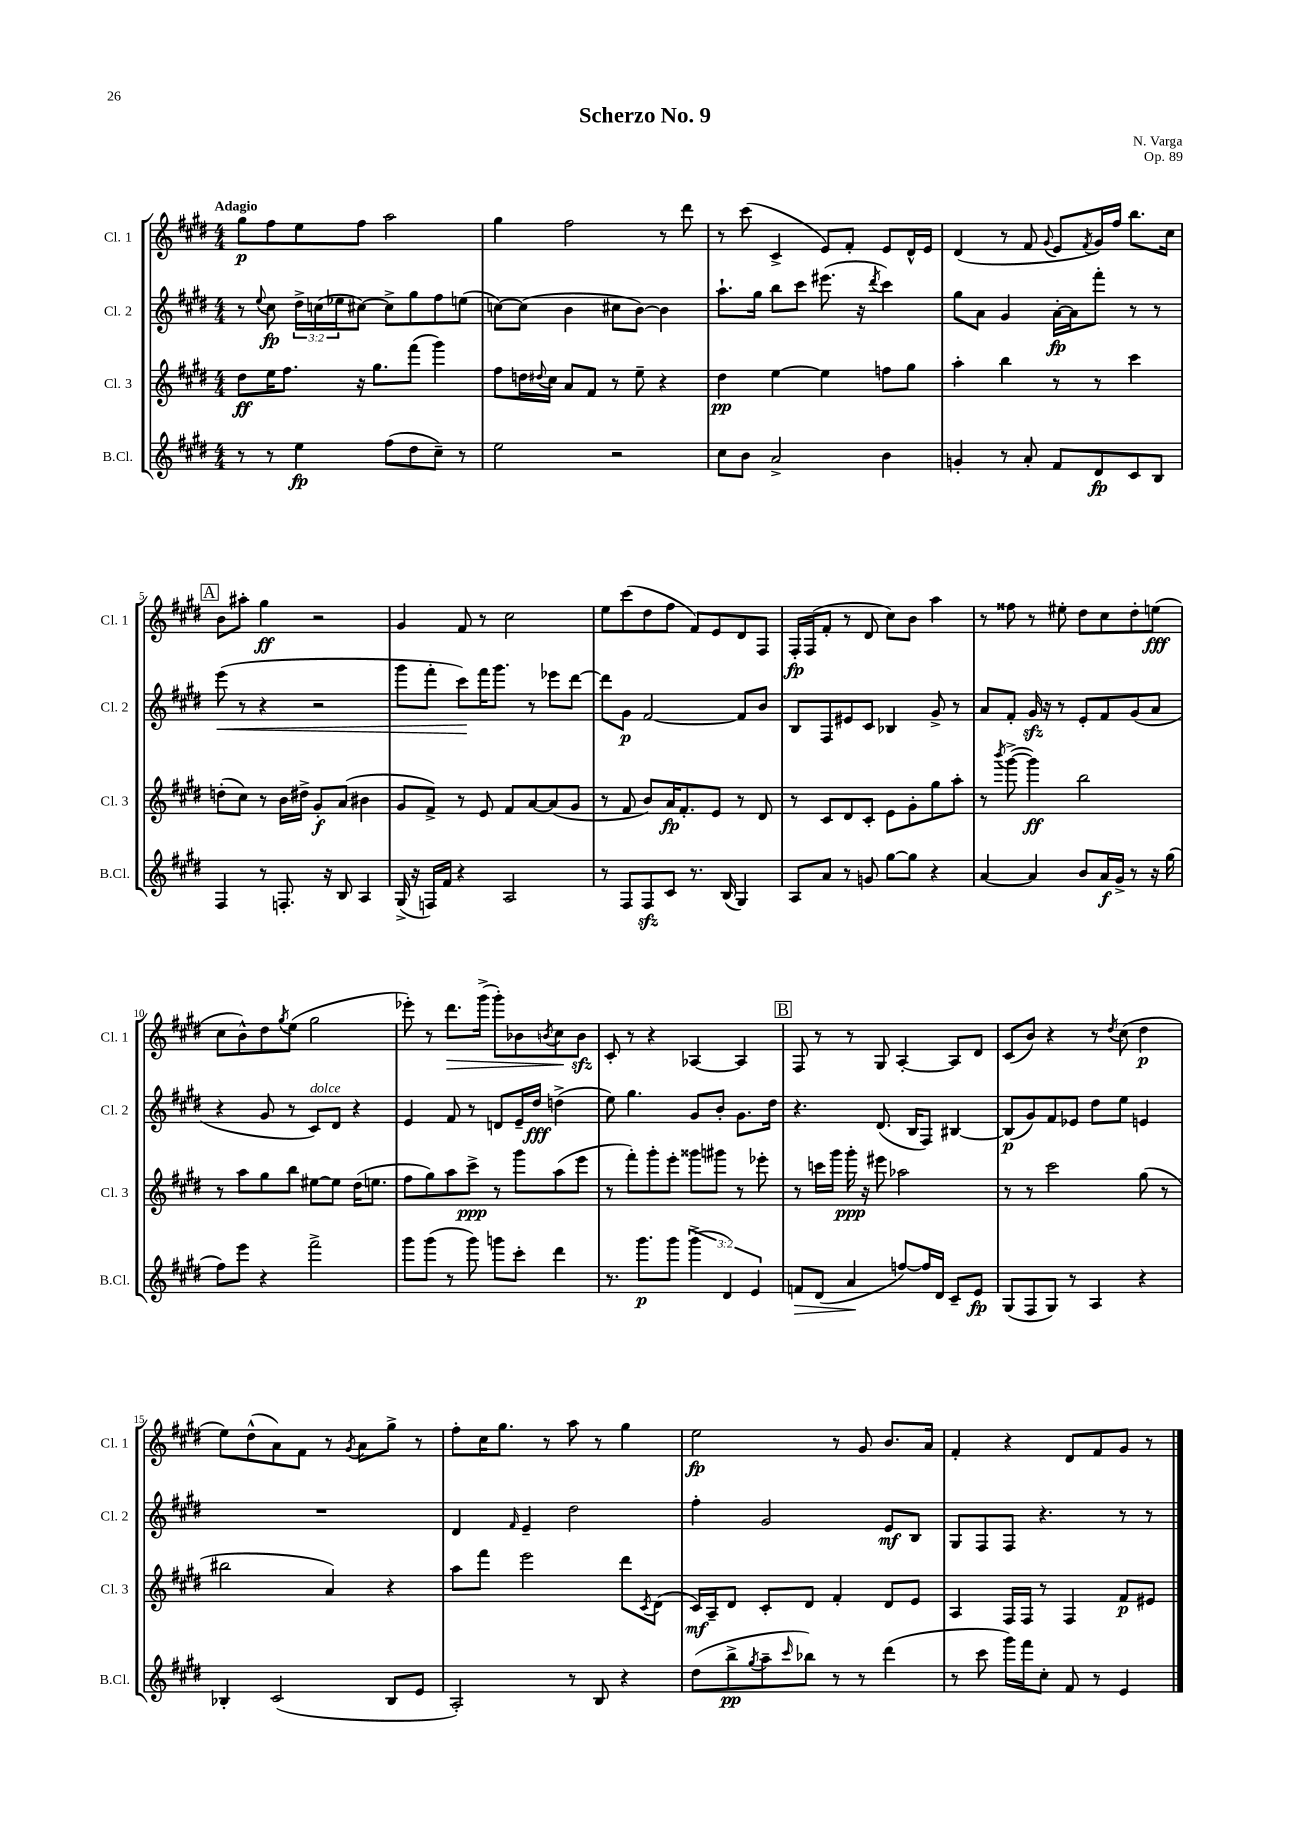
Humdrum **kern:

**kern	**kern	**kern	**kern
*staff4	*staff3	*staff2	*staff1
*clefG2	*clefG2	*clefG2	*clefG2
*k[f#c#g#d#]	*k[f#c#g#d#]	*k[f#c#g#d#]	*k[f#c#g#d#]
*M4/4	*M4/4	*M4/4	*M4/4
8r	8dd#	8r	8gg#
.	.	8qqee	.
8r	16ee	8cc#	8ff#
.	8.ff#	.	.
4ee	.	24dd#^	8ee
.	.	(24cc	.
.	.	24ee-	.
.	16r	[8cc#)	8ff#
.	8.gg#	.	.
(8ff#	.	8cc#^]	2aa
8dd#	(8fff#	8gg#	.
8cc#~)	4ggg#)	8ff#	.
8r	.	(8ee	.
=	=	=	=
2ee	8ff#	[8cc)	4gg#
.	16dd	(8cc]	.
.	8qqdd#	.	.
.	16cc#	.	.
.	8a	4b	2ff#
.	8f#	.	.
2r	8r	8cc#	.
.	8ee~	[8b)	.
.	4r	4b]	8r
.	.	.	8ddd#
=	=	=	=
8cc#	4dd#	8.aa`	8r
8b	.	.	(8ccc#
.	.	16gg#	.
2a^	[4ee	8bb	4c#^
.	.	8ccc#	.
.	4ee]	(8.eee#	8e)
.	.	.	8f#'
.	.	16r	.
.	.	8qddd#	.
4b	8ff	4ccc#)	8e
.	8gg#	.	16d#^^
.	.	.	16e
=	=	=	=
4g'	4aa'	8gg#	(4d#
.	.	8a	.
8r	4bb	4g#	8r
8a'	.	.	8f#
.	.	.	8qqg#
8f#	8r	[16a'	8e
.	.	16a]	.
.	.	.	8qf#
8d#	8r	8fff#'	16g#)
.	.	.	16ff#
8c#	4ccc#	8r	8.bb
8B	.	8r	.
.	.	.	16cc#
=	=	=	=
4F#	(8dd'	(8eee	8b
.	8cc#)	8r	8aa#'
8r	8r	4r	4gg#
8.F'	16b	.	.
.	16dd#^	.	.
.	8g#'	2r	2r
16r	.	.	.
8B	(8a	.	.
4A	4b#	.	.
=	=	=	=
(16G#^	8g#	8ggg#	4g#
16r	.	.	.
16F)	8f#^)	8fff#'	.
16f#	.	.	.
4r	8r	8ccc#)	8f#
.	8e	16fff#	8r
.	.	8.ggg#	.
2A	8f#	.	2cc#
.	[8a	8r	.
.	(8a]	8eee-	.
.	8g#	[8ddd#	.
=	=	=	=
8r	8r	8ddd#]	8ee
8F#	8f#	8g#	(8ccc#
8F#	8b)	[2f#	8dd#
8c#	16a	.	8ff#
.	8.f#'	.	.
8.r	.	.	8f#)
.	8e	.	8e
(16B	.	.	.
4G#)	8r	8f#]	8d#
.	8d#	8b	8F#
=	=	=	=
8A	8r	8B	16F#'
.	.	.	(16F#
8a	8c#	8F#	8f#'
8r	8d#	8e#	8r
8g	8c#'	8c#	8d#
[8gg#	8e	4B-	8cc#)
8gg#]	8g#'	.	8b
4r	8gg#	8g#^	4aa
.	8aa'	8r	.
=	=	=	=
[4a	8r	8a	8r
.	8qbbb	.	.
.	([8ggg#^	8f#'	8ff##
4a]	4ggg#])	16g#	8r
.	.	16r	.
.	.	8r	8ee#'
8b	2bb	8e'	8dd#
16a	.	8f#	8cc#
16g#^	.	.	.
8r	.	(8g#	8dd#'
16r	.	8a	(8ee
(16gg#	.	.	.
=	=	=	=
8ff#)	8r	4r	8cc#
8eee	8aa	.	8b^^)
4r	8gg#	8g#	8dd#
.	.	.	8qgg#
.	8bb	8r	(8ee
2fff#^	[8ee#	8c#)	2gg#
.	8ee#]	8d#	.
.	(16dd#	4r	.
.	8.ee	.	.
=	=	=	=
8ggg#	8ff#	4e	8eee-')
(8ggg#	8gg#)	.	8r
8r	8aa	8f#	8.ddd#
8ggg#)	8ccc#^	8r	.
.	.	.	(16ggg#^
8ggg	8r	8d	8ggg#')
8ccc#'	8ggg#	16e~	8b-
.	.	16dd#	.
.	.	.	8qb
4ddd#	(8aa	(4dd^	8cc#
.	8eee	.	8b
=	=	=	=
8.r	8r	8ee)	8c#'
.	8fff#')	4.gg#	8r
8.ggg#	.	.	.
.	8ggg#'	.	4r
8ggg#	8eee'	.	.
(6ggg#^	8ggg##	8g#	[4A-
.	8ggg#	8b'	.
6d#)	.	.	.
.	8r	8.g#	4A-]
6e	.	.	.
.	8eee-'	.	.
.	.	16dd#	.
=	=	=	=
8f	8r	4.r	8F#
(8d#	16ccc	.	8r
.	16ggg#	.	.
4a	16ggg#'	.	8r
.	16r	.	.
.	8eee#	(8.d#	8G#
[8ff)	2aa-	.	[4A'
.	.	16B	.
16ff]	.	8F#)	.
16d#	.	.	.
8c#~	.	[4B#	8A]
8e	.	.	8d#
=	=	=	=
(8G#	8r	(8B#]	(8c#
8F#	8r	8g#)	8b)
8G#)	2ccc#	8f#	4r
8r	.	8e-	.
4A	.	8dd#	8r
.	.	.	8qdd#
.	.	8ee	(8cc#
4r	(8gg#	4e	4dd#
.	8r	.	.
=	=	=	=
4B-'	2bb#	1r	8ee)
.	.	.	(8dd#^^
(2c#	.	.	8a)
.	.	.	8f#
.	4a)	.	8r
.	.	.	8qg#
.	.	.	8a
8B-	4r	.	8gg#^
8e	.	.	8r
=	=	=	=
2A')	8aa	4d#	8ff#'
.	8fff#	.	16cc#
.	.	.	8.gg#
.	.	16qqf#	.
.	2eee	4e~	.
.	.	.	8r
8r	.	2dd#	8aa
8B	.	.	8r
4r	8ddd#	.	4gg#
.	8qc#	.	.
.	(8d#	.	.
=	=	=	=
(8dd#	16c#)	4ff#'	2ee
.	16A~	.	.
8bb^	8d#	.	.
8qgg#	.	.	.
8aa~	8c#'	2g#	.
16qqccc#	.	.	.
8bb-)	8d#	.	.
8r	4f#'	.	8r
8r	.	.	8g#
(4ddd#	8d#	8e	8.b
.	8e	8B	.
.	.	.	16a
=	=	=	=
8r	4A	8G#	4f#'
8ccc#	.	8F#	.
16ggg#)	16F#	8F#	4r
16fff#	16F#	.	.
8cc#'	8r	4.r	.
8f#	4F#	.	8d#
8r	.	.	8f#
4e	8f#	8r	8g#
.	8e#	8r	8r
==	==	==	==
*-	*-	*-	*-
